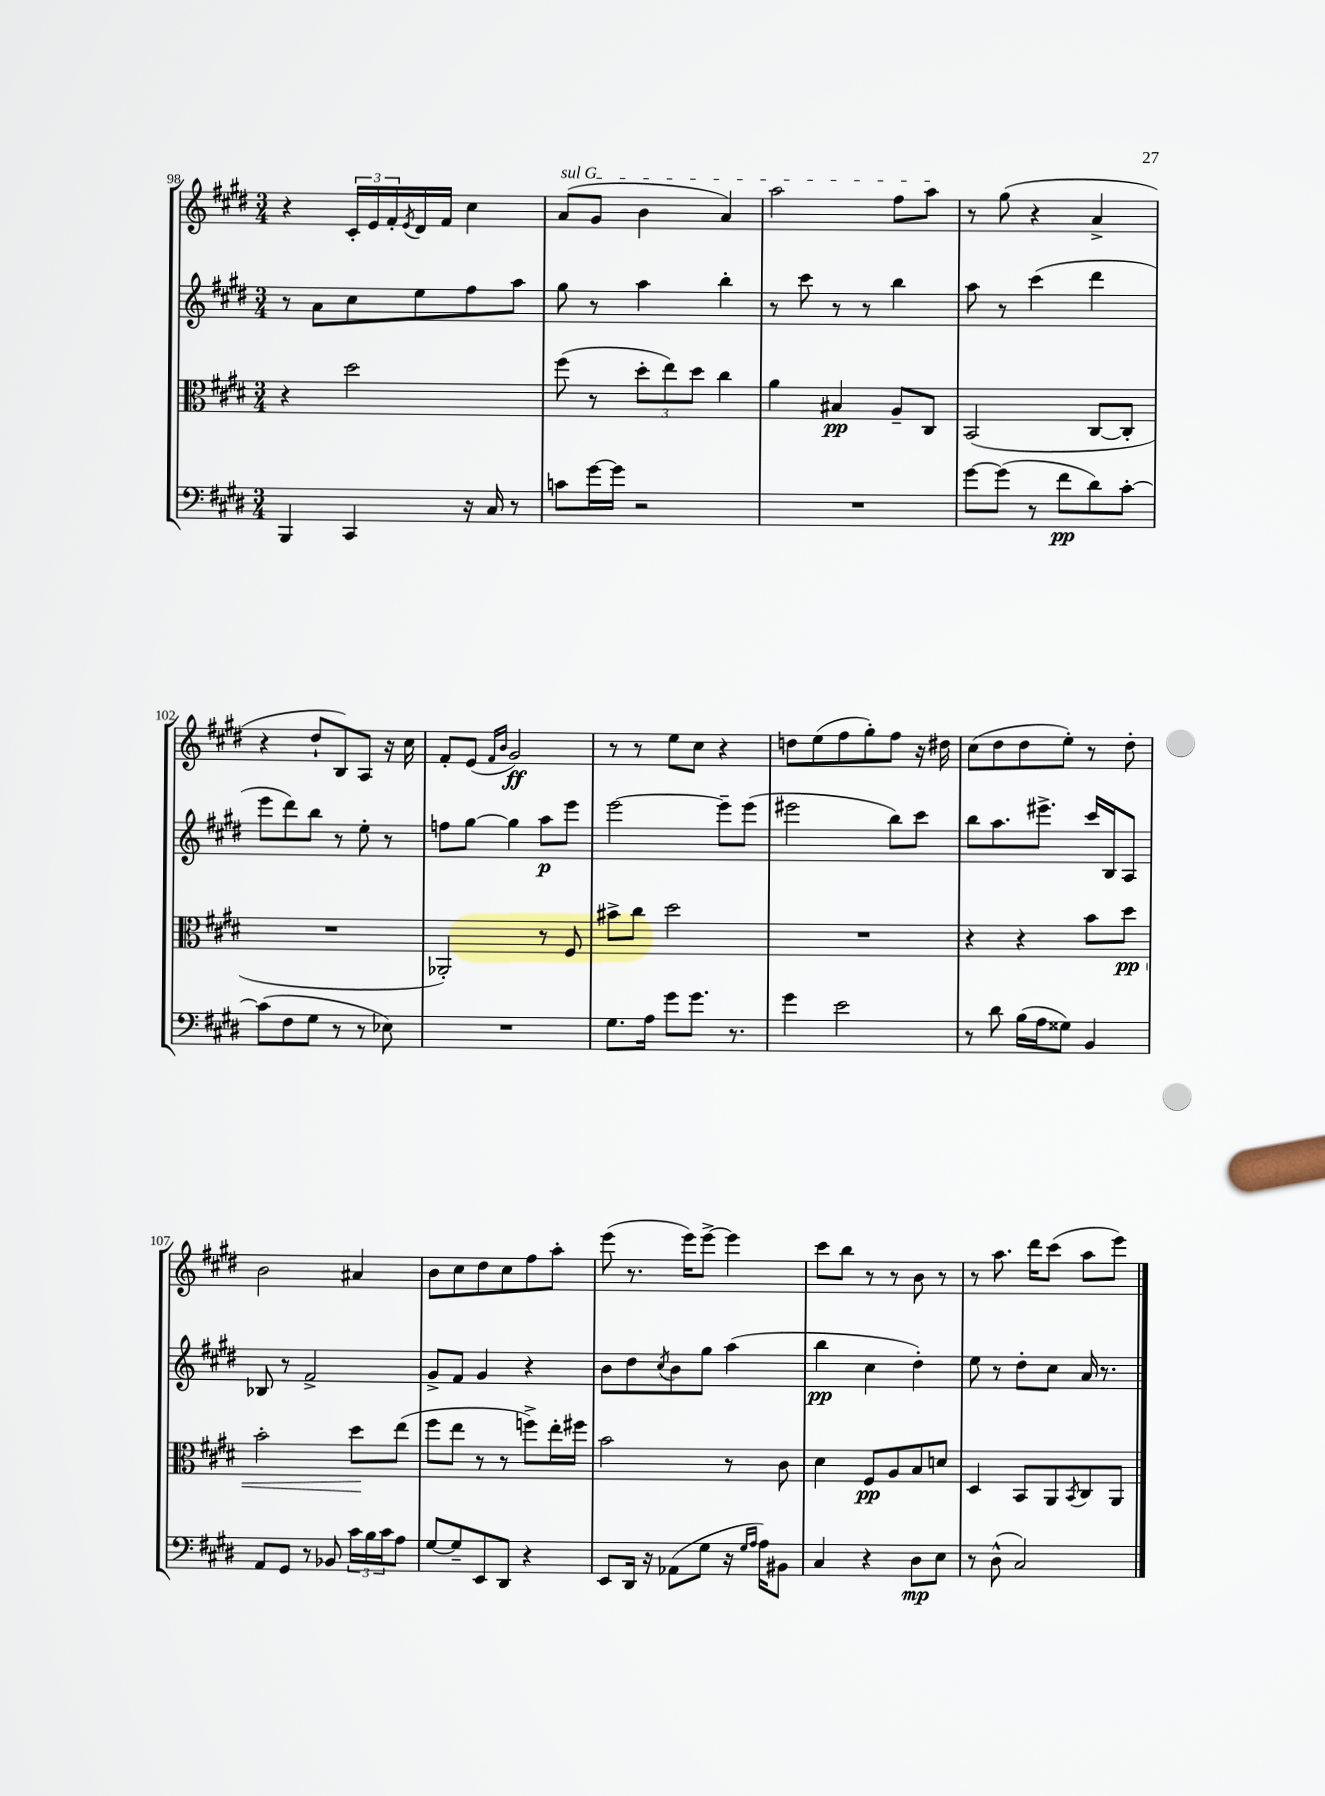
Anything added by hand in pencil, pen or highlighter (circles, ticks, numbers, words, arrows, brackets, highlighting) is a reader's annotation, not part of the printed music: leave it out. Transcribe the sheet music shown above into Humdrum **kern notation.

**kern	**kern	**kern	**kern
*staff4	*staff3	*staff2	*staff1
*clefF4	*clefC3	*clefG2	*clefG2
*k[f#c#g#d#]	*k[f#c#g#d#]	*k[f#c#g#d#]	*k[f#c#g#d#]
*M3/4	*M3/4	*M3/4	*M3/4
4BBB	4r	8r	4r
.	.	8a	.
4CC#	2dd#	8cc#	24c#'
.	.	.	24e
.	.	.	24f#'
.	.	.	8qe
.	.	8ee	16d#
.	.	.	16f#
16r	.	8ff#	4cc#
16C#	.	.	.
8r	.	8aa	.
=	=	=	=
8c	(8ff#	8gg#	(8a
[16g#	8r	8r	8g#
16g#]	.	.	.
2r	12dd#'	4aa	4b
.	12ee)	.	.
.	12dd#	.	.
.	4cc#	4bb'	4a)
=	=	=	=
2.r	4a	8r	2aa
.	.	8ccc#	.
.	4B#	8r	.
.	.	8r	.
.	8A~	4bb	8ff#
.	8C#	.	8aa
=	=	=	=
[8g#	(2BB	8aa	8r
(8g#]	.	8r	(8gg#
8r	.	(4ccc#	4r
8f#	.	.	.
8d#)	[8C#	4ddd#	4a^
[8c#'	8C#']	.	.
=	=	=	=
(8c#]	2.r	8eee	4r
8F#	.	8ddd#)	.
8G#	.	8bb	8dd#`
8r	.	8r	8B)
8r	.	8ee'	8A
8E-)	.	8r	16r
.	.	.	16cc#
=	=	=	=
2.r	2AA-')	8ff	8f#'
.	.	[8gg#	(8e
.	.	.	16qqf#
.	.	.	16qqb
.	.	4gg#]	2g#)
.	8r	8aa	.
.	8F#	8eee	.
=	=	=	=
8.G#	8b#^	[2eee	8r
.	8cc#	.	8r
16A	.	.	.
8g#	2dd#	.	8ee
8.g#	.	.	8cc#
.	.	8eee~]	4r
8.r	.	.	.
.	.	(8eee	.
=	=	=	=
4g#	2.r	2eee#	8dd
.	.	.	(8ee
2e	.	.	8ff#
.	.	.	8gg#')
.	.	8bb)	8ff#
.	.	8ccc#	16r
.	.	.	16dd#
=	=	=	=
8r	4r	8bb	(8cc#
8d#	.	8.aa	8dd#
(16B	4r	.	8dd#
16A	.	8.eee#^	.
8G##)	.	.	8ee')
4BB	8b	16ccc#	8r
.	.	16B	.
.	8dd#	8A	8dd#'
=	=	=	=
8AA	2b'	8B-	2b
8GG#	.	8r	.
8r	.	2f#^	.
8BB-	.	.	.
24c#	8dd#	.	4a#
24B	.	.	.
24c#	.	.	.
8A	(8ee	.	.
=	=	=	=
[8G#	8ff#	8g#^	8b
8G#~]	8ee	8f#	8cc#
8EE	8r	4g#	8dd#
8DD#	8r	.	8cc#
4r	8ff^)	4r	8ff#
.	16ee'	.	8aa'
.	16ff#	.	.
=	=	=	=
8EE	2b	8b	(8eee
16DD#	.	8dd#	8.r
16r	.	.	.
.	.	8qcc#	.
(8AA-	.	8b	.
.	.	.	16eee)
8G#	.	8gg#	[8eee^
16r	8r	(4aa	4eee]
16qqG#	.	.	.
16qqA	.	.	.
16A)	.	.	.
8BB#	8c#	.	.
=	=	=	=
4C#	4d#	4bb	8ccc#
.	.	.	8bb
4r	8F#	4cc#	8r
.	8A	.	8r
8D#	8B	4dd#')	8b
8E	8d	.	8r
=	=	=	=
8r	4D#	8ee	8r
(8D#^^	.	8r	8.aa
2C#)	8BB	8dd#'	.
.	.	.	16ddd#
.	8AA	8cc#	(8ccc#
.	8qBB	.	.
.	8C#	16a	8aa
.	.	8.r	.
.	8AA	.	8eee)
==	==	==	==
*-	*-	*-	*-
